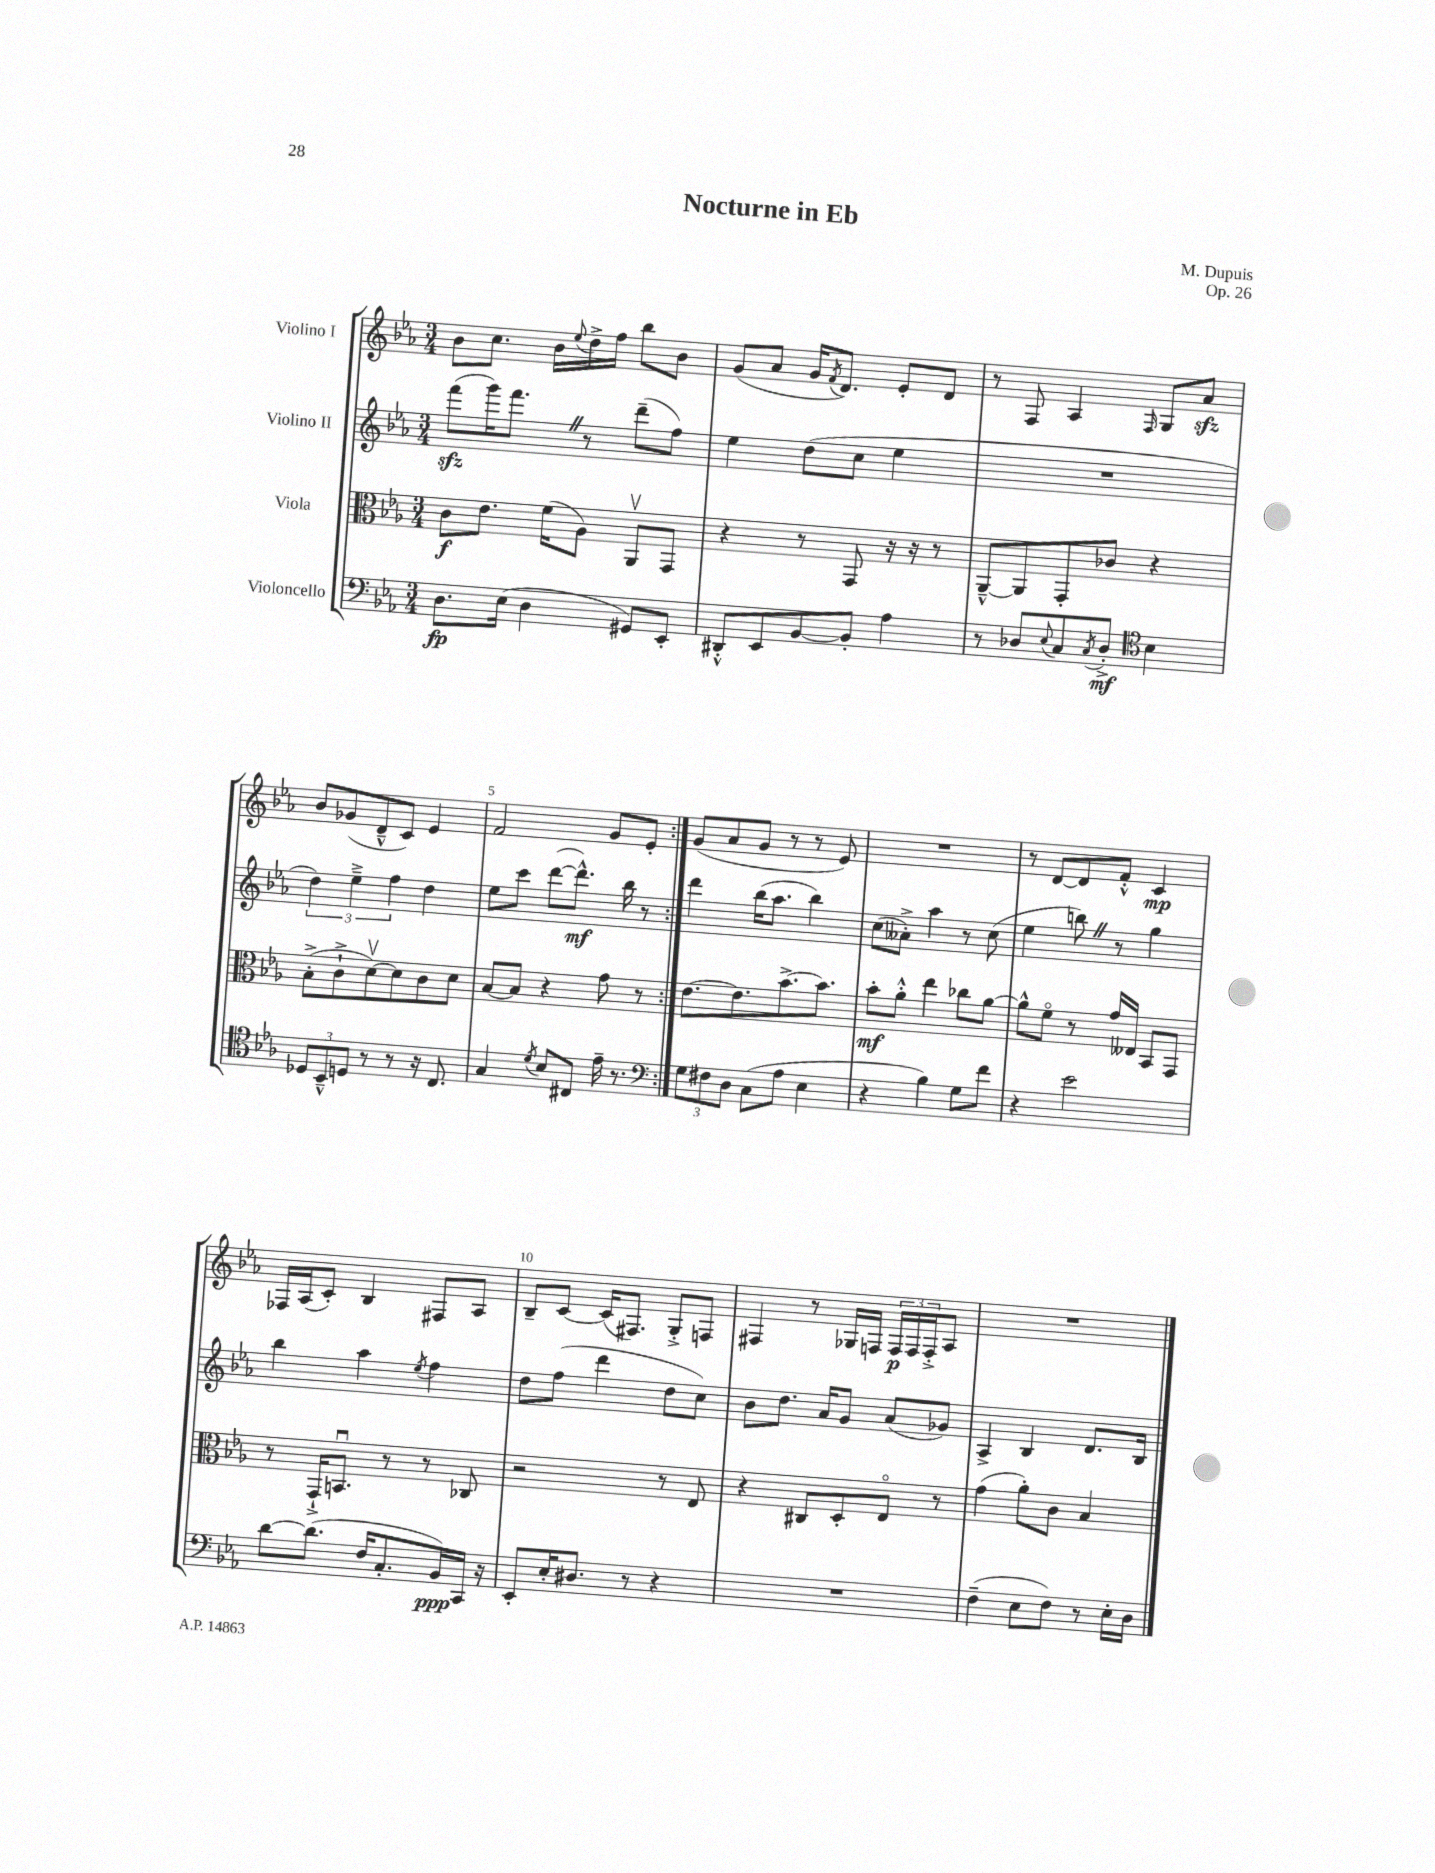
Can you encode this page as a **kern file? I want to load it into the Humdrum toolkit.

**kern	**dynam	**kern	**dynam	**kern	**dynam	**kern	**dynam
*part4	*part4	*part3	*part3	*part2	*part2	*part1	*part1
*staff4	*staff4	*staff3	*staff3	*staff2	*staff2	*staff1	*staff1
*I"Violoncello	*	*I"Viola	*	*I"Violino II	*	*I"Violino I	*
*clefF4	*	*clefC3	*	*clefG2	*	*clefG2	*
*k[b-e-a-]	*	*k[b-e-a-]	*	*k[b-e-a-]	*	*k[b-e-a-]	*
*M3/4	*	*M3/4	*	*M3/4	*	*M3/4	*
=1	=1	=1	=1	=1	=1	=1	=1
8.D\L	fp	8c\L	f	(8fffzz\L	.	8b-\L	.
.	.	8.e-\J	.	16ggg\K)	.	8.cc\J	.
(16E-\Jk	.	.	.	8.fffZ\J	.	.	.
4D\	.	.	.	.	.	.	.
.	.	(16f\KL	.	.	.	16b-\LL	.
.	.	.	.	.	.	8qqee-/	.
.	.	8A-\J)	.	8r	.	16dd^\	.
.	.	.	.	.	.	16ff\JJ	.
8GG#X/L)	.	8AA-v/L	.	(8ddd~\L	.	8bb-\L	.
8EE-'/J	.	8GG/J	.	8ff\J)	.	8b-\J	.
=2	=2	=2	=2	=2	=2	=2	=2
8DD#X'^^/L	.	4r	.	4ee-\	.	(8g/L	.
8EE-/	.	.	.	.	.	8a-/J	.
[8BB-/	.	8r	.	(8dd\L	.	16g/KL	.
.	.	.	.	.	.	8qf/	.
.	.	.	.	.	.	8.d/J)	.
8BB-'/J]	.	8GG/	.	8cc\J	.	.	.
4A-\	.	16r	.	4ee-\	.	8e-'/L	.
.	.	16r	.	.	.	.	.
.	.	8r	.	.	.	8d/J	.
=3	=3	=3	=3	=3	=3	=3	=3
8r	.	[8AA-~^^/L	.	2.r	.	8r	.
8D-X/L	.	8AA-/]	.	.	.	8F/	.
8qqE-/	.	.	.	.	.	.	.
8C/	.	8GG'/	.	.	.	4A-/	.
8qC/	.	.	.	.	.	.	.
8D-'^/J	mf	8c-X/J	.	.	.	.	.
*clefC4	*	*	*	*	*	*	*
.	.	.	.	.	.	16qqF/	.
4B-\	.	4r	.	.	.	8G/L	.
.	.	.	.	.	.	8a-zz/J	.
!!LO:LB:g=z
=4	=4	=4	=4	=4	=4	=4	=4
12D-X/L	.	(8B-'^\L	.	6dd\)	.	8b-/L	.
12BB-~^^/	.	.	.	.	.	.	.
.	.	8c`^\	.	.	.	(8g-X/	.
12Dn/J	.	.	.	6ee-~^\	.	.	.
8r	.	[8dv\)	.	.	.	8d~^^/	.
.	.	.	.	6ff\	.	.	.
8r	.	8d\]	.	.	.	8c/J)	.
16r	.	8c\	.	4dd\	.	4e-/	.
8.C/	.	.	.	.	.	.	.
.	.	8d\J	.	.	.	.	.
=5	=5	=5	=5	=5	=5	=5	=5
4G/	.	[8B-/L	.	8ee-\L	.	2f/	.
.	.	8B-/J]	.	8ccc\J	.	.	.
8qd/	.	.	.	.	.	.	.
8B-/L	.	4r	.	([8ddd\L	.	.	.
8C#X/J	.	.	.	8.ddd^^\J])	mf	.	.
16e-~\	.	8g\	.	.	.	8g/L	.
8.r	.	.	.	16bb-\	.	.	.
.	.	8r	.	8r	.	8e-'/J	.
=6:|!	=6:|!	=6:|!	=6:|!	=6:|!	=6:|!	=6:|!	=6:|!
*clefF4	*	*	*	*	*	*	*
12G\L	.	[8.e-\L	.	4ddd\	.	(8g/L	.
12F#X\	.	.	.	.	.	.	.
.	.	.	.	.	.	8a-/	.
12D\J	.	.	.	.	.	.	.
.	.	8.e-\]	.	.	.	.	.
(8C\L	.	.	.	(16bb-\KL	.	8g/J	.
.	.	.	.	8.aa-\J	.	.	.
8A-\J	.	[8.b-^\	.	.	.	8r	.
4E-\	.	.	.	4bb-\)	.	8r	.
.	.	8.b-\J]	.	.	.	.	.
.	.	.	.	.	.	8e-/)	.
=7	=7	=7	=7	=7	=7	=7	=7
4r	.	8b-'\L	mf	(8cc\L	.	2.r	.
.	.	8a-'^^\J	.	8a--X'^\J)	.	.	.
4B-\)	.	4ee-\	.	4aa-\	.	.	.
8G\L	.	8cc-X\L	.	8r	.	.	.
8f\J	.	[8a-\J	.	(8cc\	.	.	.
=8	=8	=8	=8	=8	=8	=8	=8
4r	.	8a-^^\L]	.	4ee-\	.	8r	.
.	.	8f\J	.	.	.	[8d/L	.
2e-\	.	8r	.	8bbnZ\)	.	8d/]	.
.	.	16g/LL	.	8r	.	8f'^^/J	.
.	.	16E--X/JJ	.	.	.	.	.
.	.	8BB-/L	.	4gg\	.	4c/	mp
.	.	8GG/J	.	.	.	.	.
!!LO:LB:g=z
=9	=9	=9	=9	=9	=9	=9	=9
[8d\L	.	8r	.	4bb-\	.	16F-X/LL	.
.	.	.	.	.	.	(16A-/J	.
(8.d\J]	.	16GG`^/KL	.	.	.	8c'/J)	.
.	.	8.BBnu/J	.	.	.	.	.
.	.	.	.	4aa-\	.	4B-/	.
16F/KL	.	.	.	.	.	.	.
8.C'/	.	8r	.	.	.	.	.
.	.	.	.	8qee-/	.	.	.
.	.	8r	.	4ff\	.	8F#X/L	.
16BB-/L)	ppp	.	.	.	.	.	.
16CC/JJ	.	8C-X/	.	.	.	8A-/J	.
16r	.	.	.	.	.	.	.
=10	=10	=10	=10	=10	=10	=10	=10
8EE-'/L	.	2r	.	8dd\L	.	8B-~/L	.
16E-'/K	.	.	.	(8ff\J	.	[8c/J	.
8.D#X/J	.	.	.	.	.	.	.
.	.	.	.	4ddd\	.	(16c/KL]	.
.	.	.	.	.	.	8.F#X/J)	.
8r	.	.	.	.	.	.	.
4r	.	8r	.	8dd\L	.	8G'^/L	.
.	.	8E-/	.	8cc\J)	.	8Fn/J	.
=11	=11	=11	=11	=11	=11	=11	=11
2.r	.	4r	.	8b-\L	.	4F#X/	.
.	.	.	.	8.dd\J	.	.	.
.	.	8C#X/L	.	.	.	8r	.
.	.	.	.	16a-/KL	.	.	.
.	.	8D'/	.	8g/J	.	16G-X/LL	.
.	.	.	.	.	.	16Fn/JJ	.
.	.	8E-/J	.	(8a-/L	.	24F/LL	p
.	.	.	.	.	.	24F/	.
.	.	.	.	.	.	24F'^/J	.
.	.	8r	.	8g-X/J)	.	8A-/J	.
=12	=12	=12	=12	=12	=12	=12	=12
(4F~\	.	(4g\	.	4A-^/	.	2.r	.
8E-\L	.	8a-'\L)	.	4B-/	.	.	.
8F\J)	.	8c\J	.	.	.	.	.
8r	.	4B-/	.	8.d/L	.	.	.
16E-'\LL	.	.	.	.	.	.	.
16D\JJ	.	.	.	16B-/Jk	.	.	.
==	==	==	==	==	==	==	==
*-	*-	*-	*-	*-	*-	*-	*-
